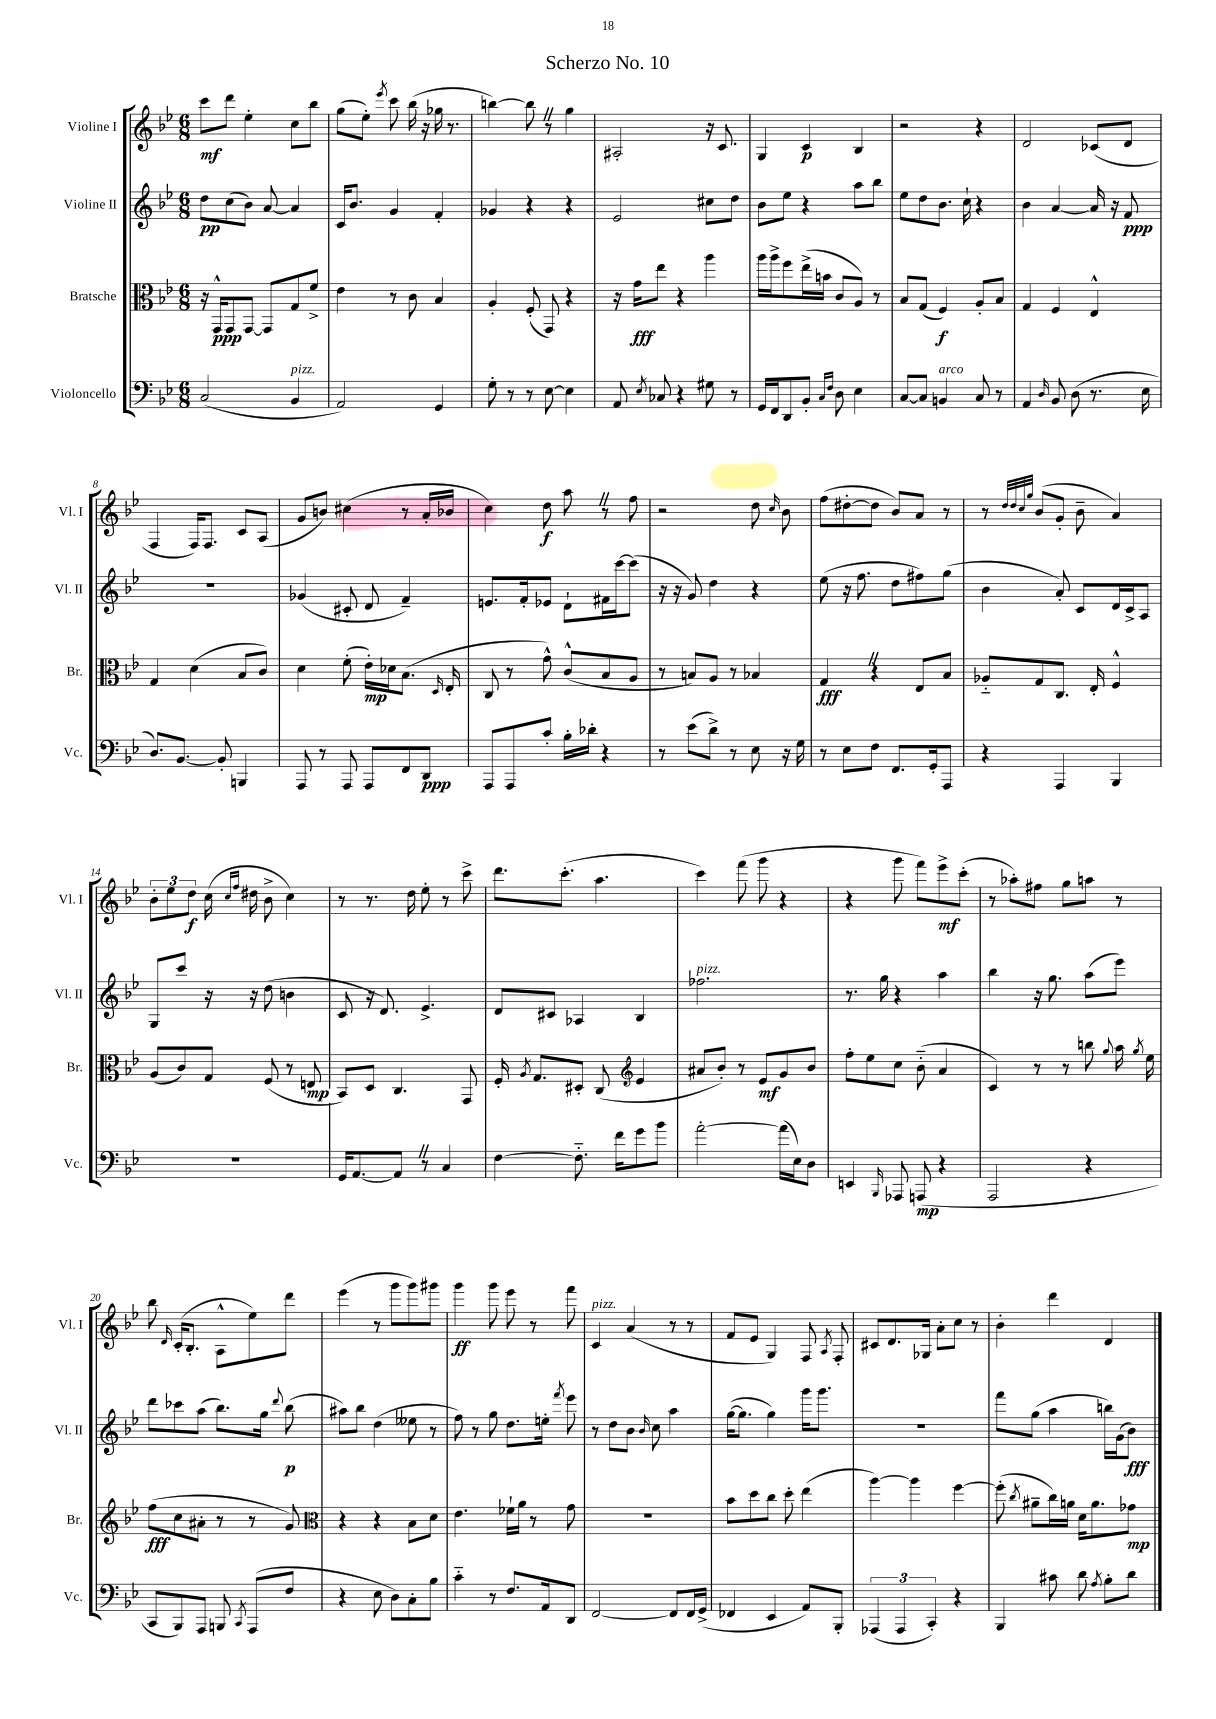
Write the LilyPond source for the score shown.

\header { title = "Scherzo No. 10" }
<<
\new StaffGroup <<
\new Staff = "s0" \with { instrumentName = "Violine I" shortInstrumentName = "Vl. I" } {
    \clef treble \key bes \major \numericTimeSignature \time 6/8
    \autoBeamOff c'''8[\mf d'''8] ees''4-. c''8[ bes''8] |
    g''8[( ees''8]-.) \acciaccatura { ees'''8 } c'''8 bes''16( r16 ges''16 r8. |
    b''4~) b''8 \once \override BreathingSign.text = \markup { \musicglyph "scripts.caesura.straight" } \breathe r8 g''4 |
    ais2-. r16 c'8. |
    g4 c'4\p bes4 |
    r2 r4 |
    d'2 ces'8[( d'8] |
    f4 f16[) f8.] c'8[ a8]( |
    g'8[ b'8]) cis''4( r8 a'16[-. bes'16] |
    c''4) d''8\f a''8 \once \override BreathingSign.text = \markup { \musicglyph "scripts.caesura.straight" } \breathe r8 f''8 |
    r2 d''8 \grace { c''16 } bes'8 |
    f''8[( dis''8~-. dis''8] bes'8[) a'8] r8 |
    r8 \grace { d''32[ d''32 c''32 g''32] } bes'8[( g'8]-. bes'8-- a'4) |
    \tuplet 3/2 { bes'8[-. ees''8 d''8]\f } c''16( \grace { c''16[ f''16] } dis''16 bes'8-> c''4) |
    r8 r8. d''16 ees''8-. r8 c'''8-> |
    d'''8.[ c'''8.]-.( a''4. |
    c'''4) f'''8( g'''8 r4 |
    r4 g'''8 f'''8[) ees'''8->\mf c'''8]-.( |
    r8 aes''8[-.) fis''8] g''8[ a''8] r8 |
    bes''8 \grace { d'16 } c'16[-.( bes8.]-. a8[-^ ees''8) d'''8] |
    ees'''4( r8 g'''8[ g'''8) gis'''8] |
    g'''4\ff g'''8 ees'''8 r8 f'''8 |
    c'4^\markup { \italic "pizz." } a'4( r8 r8 |
    f'8[ ees'8] g4) f8 \acciaccatura { a8 } f8-. |
    cis'8[ d'8. ges16] a'8[-. c''8] r8 |
    bes'4-. d'''4 d'4 \bar "|." |
}
\new Staff = "s1" \with { instrumentName = "Violine II" shortInstrumentName = "Vl. II" } {
    \clef treble \key bes \major \numericTimeSignature \time 6/8
    \autoBeamOff d''8[\pp c''8( bes'8]) a'8~ a'4 |
    c'16[ bes'8.] g'4 f'4-. |
    ges'4 r4 r4 |
    ees'2 cis''8[ d''8] |
    bes'8[ ees''8] r4 a''8[ bes''8] |
    ees''8[ d''8 bes'8.] c''16-! r4 |
    bes'4 a'4~ a'16 r16 f'8\ppp |
    R2. |
    ges'4( cis'8-. d'8 f'4--) |
    e'8.[ f'16-. ees'8] d'8[-! fis'16 c'''16~ c'''8]( |
    r16 r16 g'8) d''4 r4 |
    ees''8( r16 f''8. d''8[ fis''8) g''8]( |
    bes'4 a'8-.) c'8[ d'16 c'16-> a8] |
    g8[ c'''8] r16 r16 d''8( b'4 |
    c'8 r16 d'8.) ees'4.-> |
    d'8[ cis'8] aes4 bes4 |
    fes''2.^\markup { \italic "pizz." } |
    r8. g''16 r4 a''4 |
    bes''4 r16 g''8. a''8[( ees'''8]) |
    d'''8[ ces'''8 a''8]( bes''8.[) g''16] \appoggiatura { d'''8 } bes''8\p( |
    ais''8[) bes''8] d''4( eeses''8 r8 |
    f''8) r8 g''8 d''8.[ e''16]-. \acciaccatura { f'''8 } ees'''8 |
    r8 d''8[ bes'8] \grace { bes'16 } c''8 a''4 |
    g''16[~( g''8.] g''4) g'''16[ g'''8.] |
    R2. |
    f'''8[ g''8]( a''4 b''16[) g'16( bes'8]\fff) \bar "|." |
}
\new Staff = "s2" \with { instrumentName = "Bratsche" shortInstrumentName = "Br." } {
    \clef alto \key bes \major \numericTimeSignature \time 6/8
    \autoBeamOff r16 g,16[-^\ppp g,8 g,8]~ g,8[ g8 f'8]-> |
    ees'4 r8 c'8 bes4 |
    a4-. f8-.( g,8) r4 |
    r16 g'16[\fff ees''8] r4 a''4 |
    a''16[ a''16-> f''8 ees''16->( b'16] c'8[ a8]) r8 |
    bes8[ g8]( f4\f) a8[-. bes8] |
    g4 f4 ees4-^ |
    g4 d'4( bes8[ c'8]) |
    d'4 f'8-.( ees'16[-.\mp) des'16 bes8.]( \grace { d16 } ees16-. |
    c8 r8 g'8-^) c'8[-^( bes8 a8] |
    r8 b8[) a8] r8 bes4 |
    g4\fff \once \override BreathingSign.text = \markup { \musicglyph "scripts.caesura.straight" } \breathe r4 ees8[ bes8] |
    aes8[-_ g8 c8.] ees16-. f4-^ |
    a8[( c'8) g8] f8( r8 e8\mp |
    bes,8[) d8] c4. g,8 |
    f16-. \acciaccatura { a8 } g8.[ dis8]-. c8( \clef treble ees'4 |
    ais'8[ bes'8]-.) r8 ees'8[\mf g'8 bes'8] |
    f''8[-. ees''8 c''8] bes'8-_( a'4 |
    c'4) r8 r8 b''8 \appoggiatura { g''8 } a''16 \acciaccatura { g''8 } ees''16 |
    f''8[\fff( c''8 ais'8]-. r8 r8 g'8) |
    \clef alto r4 r4 bes8[ d'8] |
    ees'4. fes'16[-! a'16] r8 g'8 |
    R2. |
    bes'8[ d''8 c''8] d''8-. ees''4( |
    a''4~) a''4 f''4~ |
    f''8-.( \acciaccatura { c''8 } ais'8[-- c''16) a'16] d'16[ a'8. ges'8]\mp \bar "|." |
}
\new Staff = "s3" \with { instrumentName = "Violoncello" shortInstrumentName = "Vc." } {
    \clef bass \key bes \major \numericTimeSignature \time 6/8
    \autoBeamOff c2( bes,4^\markup { \italic "pizz." } |
    a,2) g,4 |
    g8-. r8 r8 ees8~ ees4 |
    a,8 \acciaccatura { ees8 } ces8 r4 gis8 r8 |
    g,16[ f,16 d,8 bes,8]-. \grace { c16[ f16] } d8 ees4 |
    c8[~ c8] b,4^\markup { \italic "arco" } c8 r8 |
    a,4 \grace { d16 } bes,8 d8( r8. ees16 |
    d8.[) bes,8.]~ bes,8-. b,,4 |
    a,,8 r8 a,,8 a,,8[ f,8 d,8]\ppp |
    a,,8[ a,,8 c'8]-. bes16[-. des'16]-. r4 |
    r8 ees'8[( d'8]->) r8 ees8 r16 g16 |
    r8 ees8[ f8] f,8.[ g,16-. a,,8] |
    r4 a,,4 bes,,4 |
    R2. |
    g,16[ a,8.~ a,8] \once \override BreathingSign.text = \markup { \musicglyph "scripts.caesura.straight" } \breathe r8 c4 |
    f4~ f8.-_ f'16[ g'8 bes'8] |
    a'2~-. a'16[( ees16) d8] |
    e,4 \grace { bes,,16 } aes,,8 a,,8\mp( r4 |
    a,,2 r4 |
    c,8[ bes,,8) a,,8] b,,8 \acciaccatura { c,8 } a,,8[( f8] |
    r4 ees8 d8[) c8-. bes8] |
    c'4-_ r8 f8.[ a,16 d,8] |
    f,2~ f,8[ f,16 g,16]->( |
    fes,4 ees,4 a,8[) bes,,8]-. |
    \tuplet 3/2 { aes,,4( aes,,4 c,4-.) } r4 |
    bes,,4 cis'8 d'8 \acciaccatura { a8 } bes8[-. d'8] \bar "|." |
}
>>
>>
